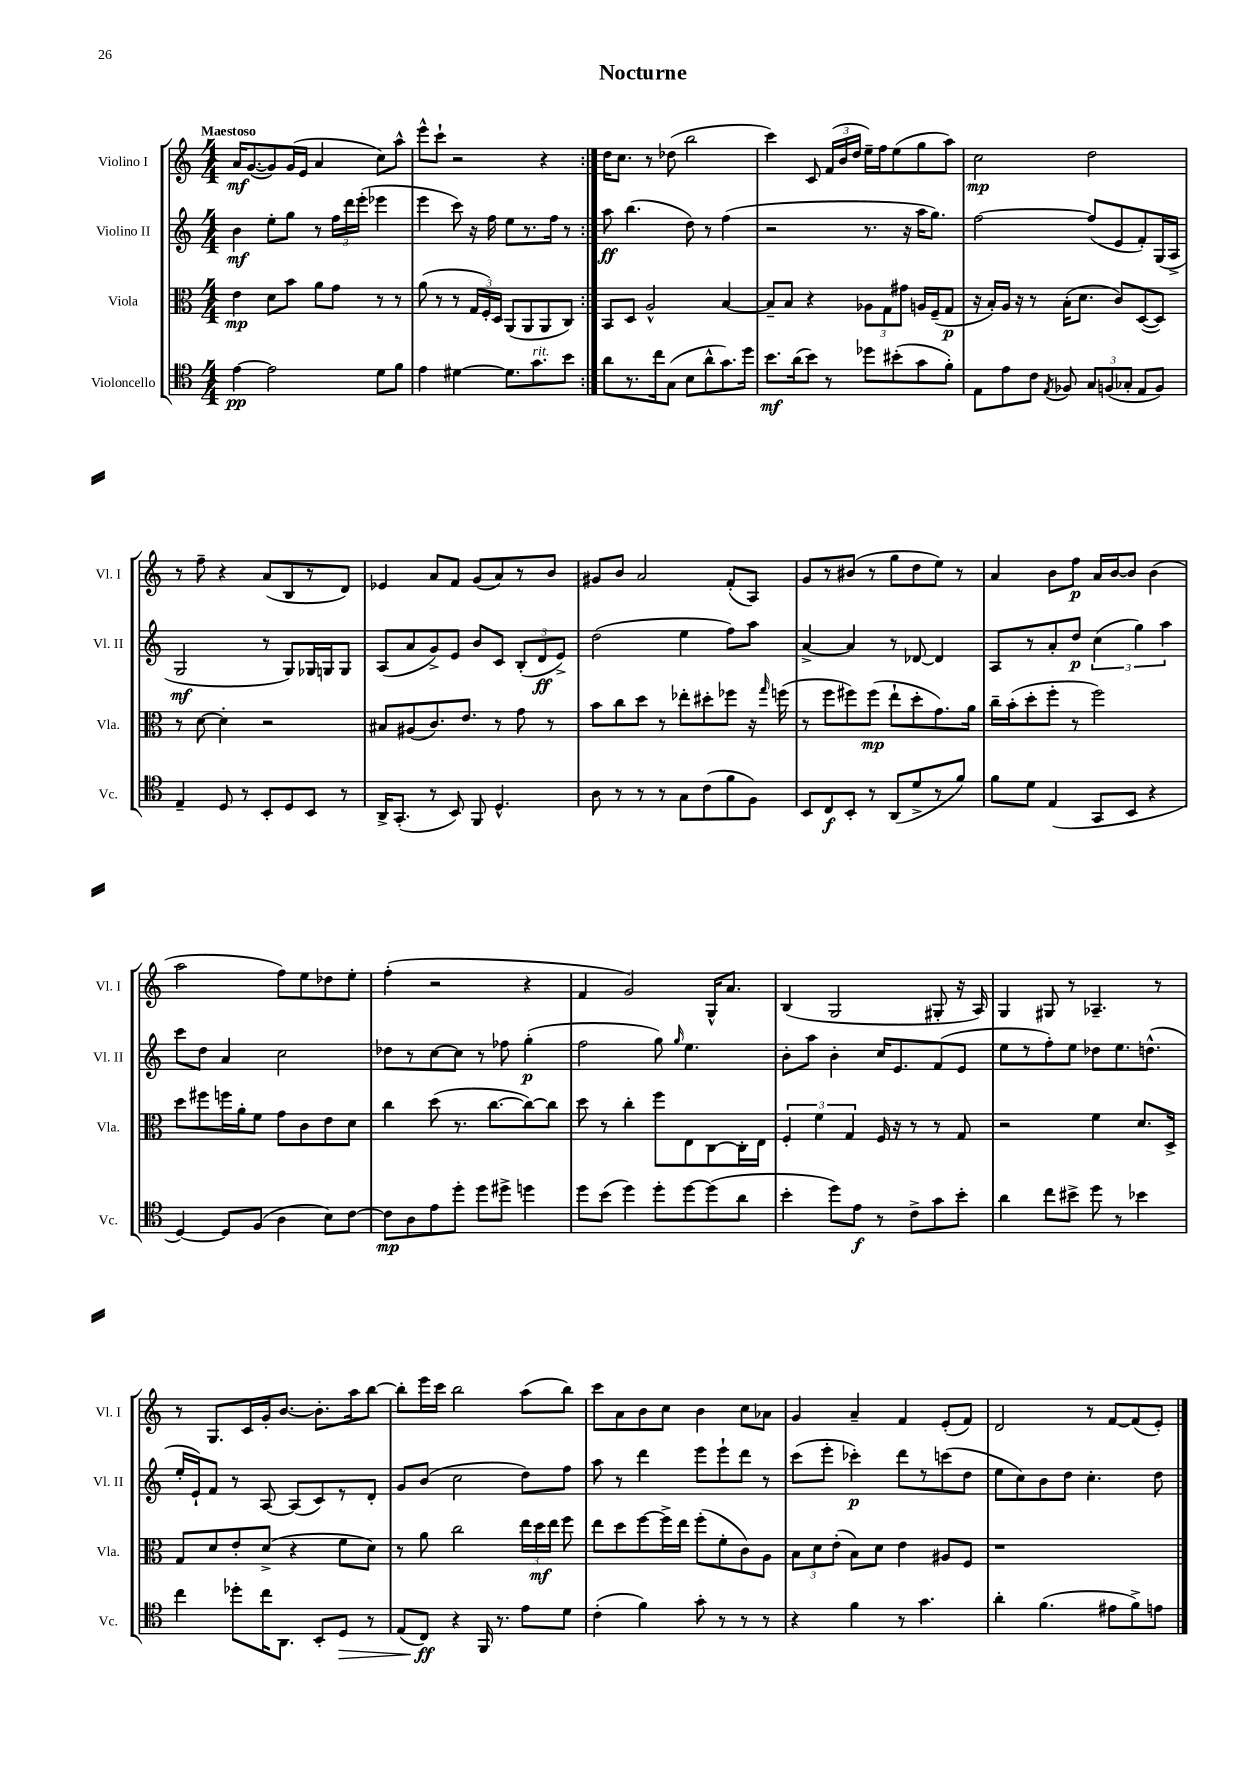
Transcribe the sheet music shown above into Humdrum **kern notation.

**kern	**kern	**kern	**kern
*staff4	*staff3	*staff2	*staff1
*clefC4	*clefC3	*clefG2	*clefG2
*k[]	*k[]	*k[]	*k[]
*M4/4	*M4/4	*M4/4	*M4/4
[4e	4e	4b	16a
.	.	.	([8.g
2e]	8d	8ee'	8g])
.	8b	8gg	(16g
.	.	.	16e
.	8a	8r	4a
.	8g	24ff	.
.	.	24ddd	.
.	.	(24eee'	.
8d	8r	4eee-	8cc)
8f	8r	.	8aa^^
=	=	=	=
4e	(8a	4eee	8eee^^
.	8r	.	8ccc`
[4d#	8r	8ccc)	2r
.	24G	16r	.
.	24F')	.	.
.	.	16ff	.
.	24D	.	.
8.d#]	(8AA	8ee	.
.	8AA	8.r	.
8.g	.	.	.
.	8AA	.	4r
.	.	16ff	.
8b	8C)	8r	.
=:|!	=:|!	=:|!	=:|!
8a	8BB	8aa	16dd
.	.	.	8.cc
8.r	8D	(4.bb	.
.	2A^^	.	8r
16cc	.	.	.
(8G	.	.	(8dd-
8B	.	8dd)	2bb
8a^^	.	8r	.
8.g)	[4B	(4ff	.
16dd	.	.	.
=	=	=	=
8.b	8B~]	2r	4ccc)
.	8B	.	.
(16a	.	.	.
8b)	4r	.	8c
8r	.	.	(24f
.	.	.	24b
.	.	.	24dd
8dd-	12A-	8.r	16ee~)
.	.	.	16ff
.	12G	.	.
(8b#'	.	.	(8ee
.	12g#	.	.
.	.	16r	.
8g	16A	16aa	8gg
.	(16F~	8.gg)	.
8f')	8G	.	8aa)
=	=	=	=
8E	16r	[2ff	2cc
.	16B')	.	.
8e	16A	.	.
.	16r	.	.
8c	8r	.	.
8qE	.	.	.
8F-	(16B'	.	.
.	8.d	.	.
12G	.	(8ff]	2dd
(12F	.	.	.
.	8c)	8e	.
12G-'	.	.	.
8E	([8D	8f')	.
8F)	8D])	(16G	.
.	.	16A^	.
=	=	=	=
4E~	8r	2G	8r
.	[8d	.	8ff~
8D	4d']	.	4r
8r	.	.	.
8BB'	2r	8r	(8a
8D	.	8G)	8B
8BB	.	16G-	8r
.	.	16G	.
8r	.	8G	8d)
=	=	=	=
16AA^	8B#	(8A	4e-
(8.GG'	.	.	.
.	(8A#	8a	.
8r	8.c)	8g^)	8a
8BB)	.	8e	8f
.	8.e	.	.
8FF	.	8b	(8g
4.D^^	8r	8c	8a)
.	8g	(12B'	8r
.	.	12d	.
.	8r	.	8b
.	.	12e^)	.
=	=	=	=
8A	8b	(2dd	8g#
8r	8cc	.	8b
8r	8dd	.	2a
8r	8r	.	.
8G	8ee-'	4ee	.
(8c	8dd#'	.	.
8f	8ff-	8ff)	(8f'
8F)	16r	8aa	8A)
.	16qqgg	.	.
.	(16ff	.	.
=	=	=	=
8BB	8r	[4a^	8g
8C	8ff	.	8r
8BB'	8ff#)	4a]	(8b#
8r	(8ff#	.	8r
(8AA	8ee`	8r	8gg
8d^	8dd'	[8d-	8dd
8r	8.g)	4d-]	8ee)
8f)	.	.	8r
.	16a	.	.
=	=	=	=
8f	16cc~	8A	4a
.	(16b'	.	.
8d	8dd'	8r	.
(4E	8ff'	8a'	8b
.	8r	8dd	8ff
8GG	2ff)	(6cc	16a
.	.	.	[16b
8BB	.	.	8b]
.	.	6gg)	.
4r	.	.	(4b
.	.	6aa	.
=	=	=	=
[4D)	8dd	8ccc	2aa
.	8ff#	8dd	.
8D]	16ff	4a	.
.	16a'	.	.
(8F	8f	.	.
4A	8g	2cc	8ff)
.	8c	.	8ee
8B)	8e	.	8dd-
[8c	8d	.	8ee'
=	=	=	=
8c]	4cc	8dd-	(4ff'
8A	.	8r	.
8e	(8dd	[8cc	2r
8dd'	8.r	8cc]	.
8dd	.	8r	.
.	[8.cc	.	.
8dd#^	.	8ff-	.
4dd	8cc_)	(4gg'	4r
.	8cc]	.	.
=	=	=	=
8dd	8dd	2ff	4f
(8b	8r	.	.
4dd)	4cc'	.	2g)
8dd'	8ff	8gg)	.
.	.	16qqgg	.
[8dd	8E	4.ee	.
(8dd]	[8C	.	16G^^
.	.	.	8.a
8a	16C']	.	.
.	16E	.	.
=	=	=	=
4b'	6F'	8b'	(4B
.	.	8aa	.
.	6f	.	.
8dd)	.	4b'	2G
.	6G	.	.
8e	.	.	.
8r	16F	16cc	.
.	16r	8.e	.
8c^	8r	.	.
8g	8r	(8f	8G#'
8b'	8G	8e	16r
.	.	.	16A)
=	=	=	=
4a	2r	8ee	4G
.	.	8r	.
8cc	.	8ff')	8G#
8b#^	.	8ee	8r
8dd	4f	8dd-	4.A-~
8r	.	8.ee	.
4b-	8.d	.	.
.	.	(8.dd^^	.
.	.	.	8r
.	16D^	.	.
=	=	=	=
4cc	8G	16ee'	8r
.	.	16e`)	.
.	8d	8f	8.G
8dd-'	8e'	8r	.
.	.	.	16c
16cc	(8d^	[8A	16g'
8.AA	.	.	[8.b
.	4r	(8A]	.
8BB'	.	8c)	8.b']
8D	8f	8r	.
.	.	.	16aa
8r	8d)	8d'	[8bb
=	=	=	=
(8E	8r	8g	8bb']
8C)	8a	(8b	16eee
.	.	.	16ccc
4r	2cc	2cc	2bb
16FF	.	.	.
8.r	.	.	.
8e	24ee	8dd)	(8aa
.	24dd	.	.
.	24ee	.	.
8d	8ff	8ff	8bb)
=	=	=	=
(4c'	8ee	8aa	8ccc
.	8dd	8r	8a
4f)	[8ff	4ddd	8b
.	16ff^]	.	8cc
.	16ee	.	.
8g'	(8ff'	8eee	4b
8r	8f'	8eee`	.
8r	8c)	8ddd	8cc
8r	8A	8r	8a-
=	=	=	=
4r	12B	(8ccc	4g
.	12d	.	.
.	.	8eee'	.
.	(12e'	.	.
4f	8B)	4ccc-')	4a~
.	8d	.	.
8r	4e	8ddd	4f
4.g	.	8r	.
.	8A#	(8ccc	(8e'
.	8F	8dd	8f)
=	=	=	=
4a'	1r	8ee	2d
.	.	8cc)	.
(4.f	.	8b	.
.	.	8dd	.
.	.	4.cc'	8r
8e#	.	.	[8f
8f^)	.	.	(8f]
8e	.	8dd	8e')
==	==	==	==
*-	*-	*-	*-
